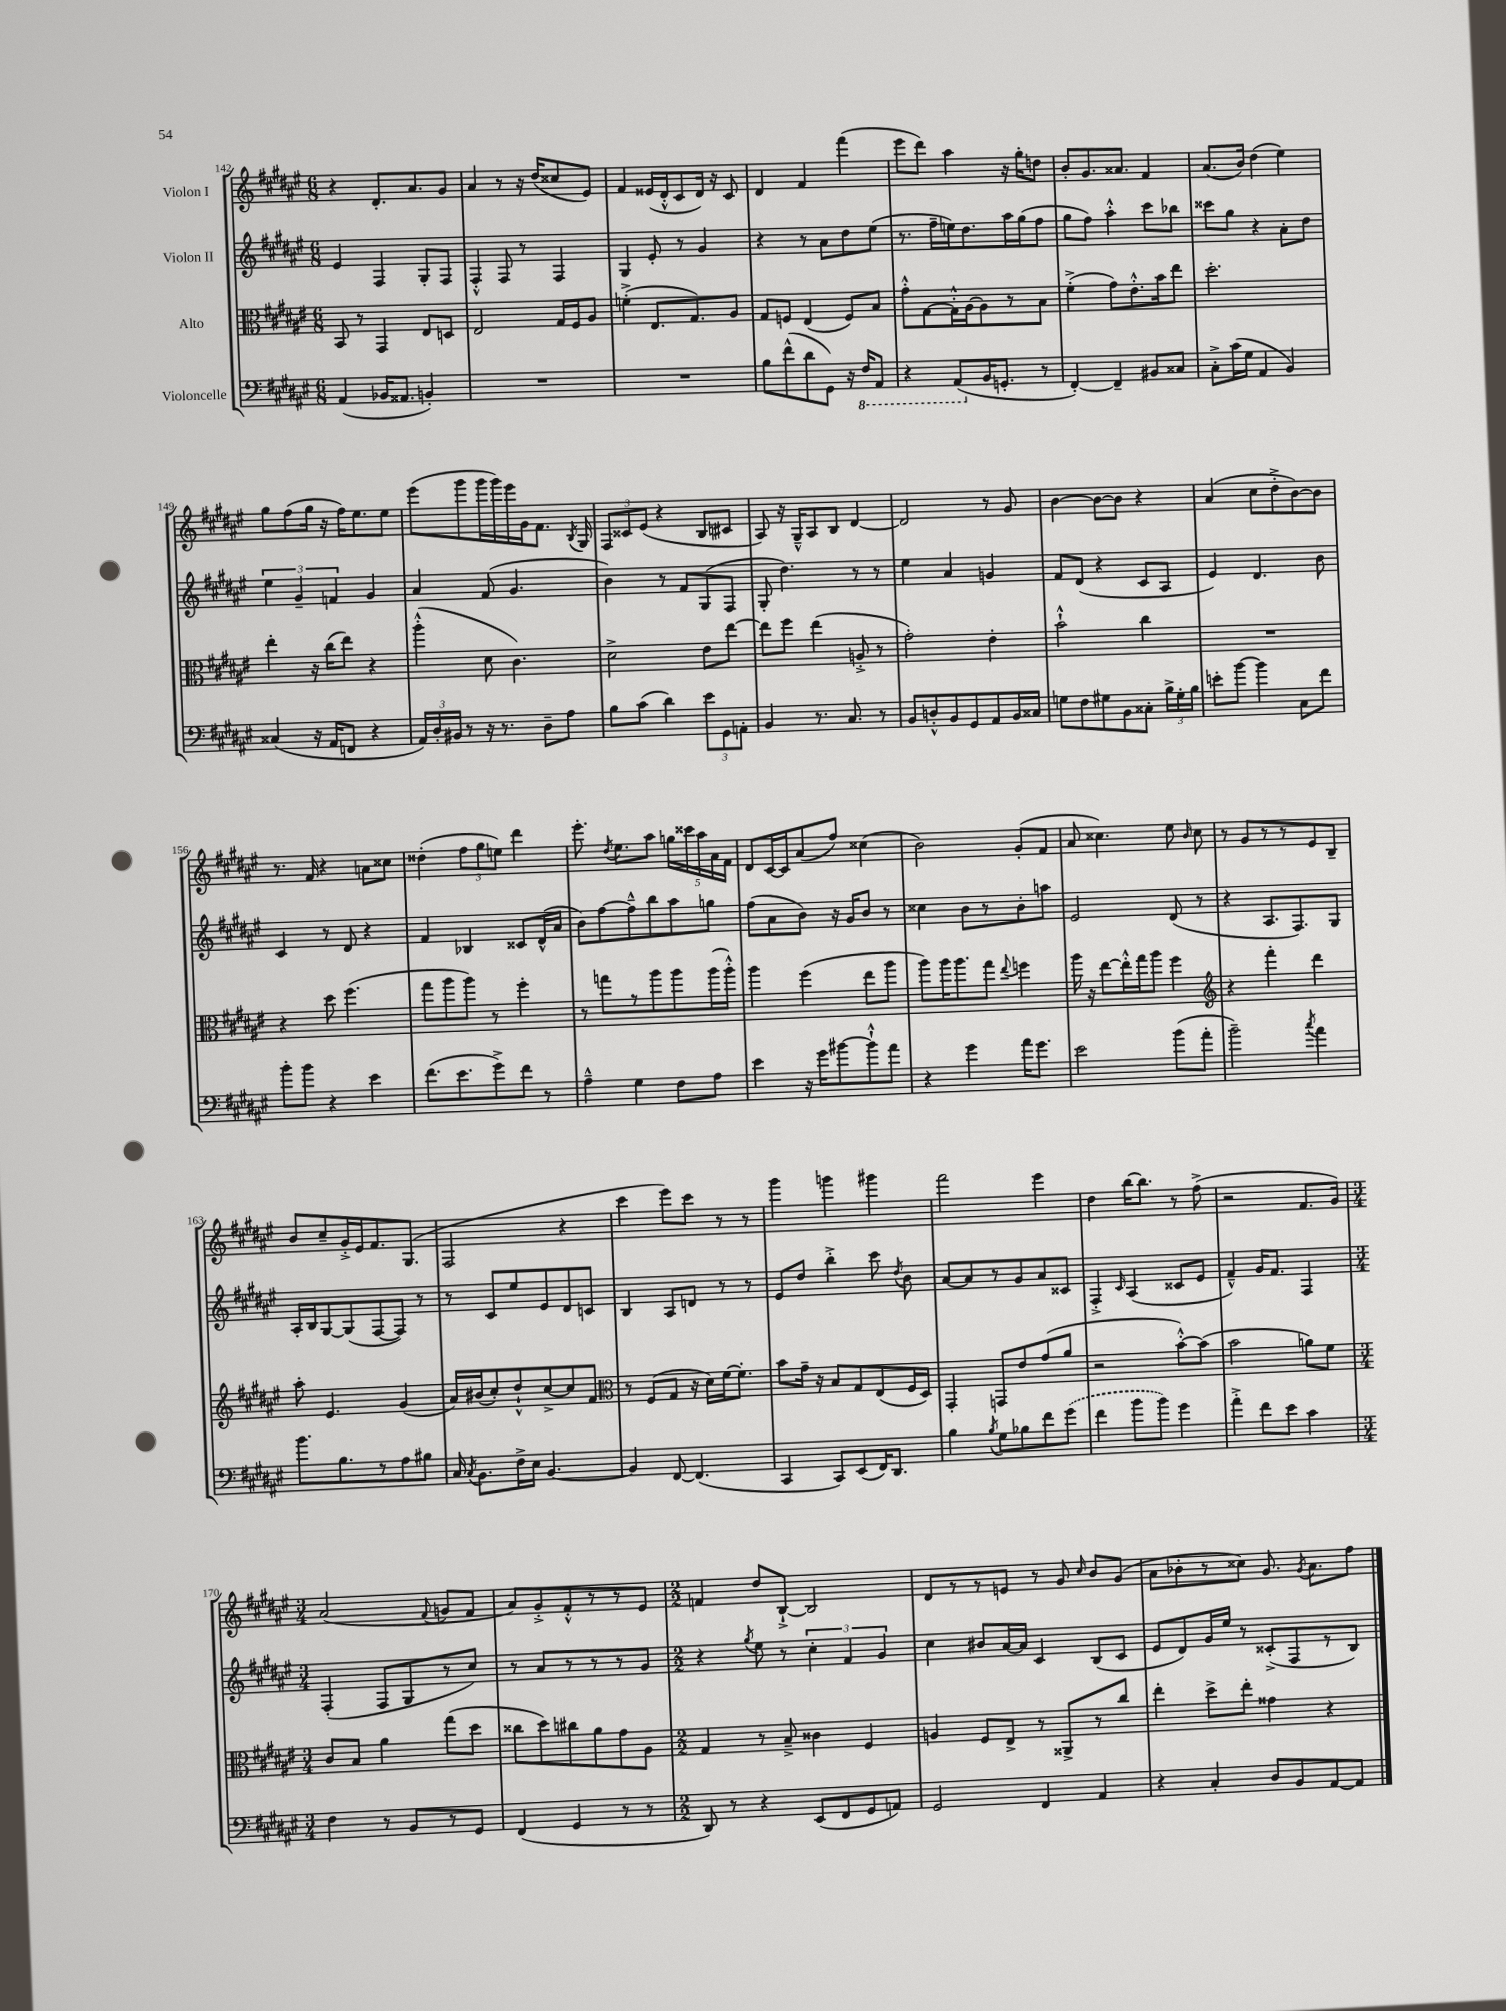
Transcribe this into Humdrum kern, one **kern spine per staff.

**kern	**kern	**kern	**kern
*staff4	*staff3	*staff2	*staff1
*clefF4	*clefC3	*clefG2	*clefG2
*k[f#c#g#d#a#e#]	*k[f#c#g#d#a#e#]	*k[f#c#g#d#a#e#]	*k[f#c#g#d#a#e#]
*M6/8	*M6/8	*M6/8	*M6/8
(4AA#/	8BB/	4e#/	4r
.	8r	.	.
16BB-/LK	4GG#/	4F#/	8.d#'/L
8.AA##/J	.	.	.
.	.	.	8.a#/
4BB'/)	8E#/L	8G#'/L	.
.	8D/J	8F#/J	8g#/J
=	=	=	=
2.r	2E#/	4F#'^^/	4a#/
.	.	8F#/	8r
.	.	8r	16r
.	.	.	(16dd#/LK
.	16G#/LL	4F#/	8cc##/
.	16F#/J	.	.
.	8A#/J	.	8e#/J)
=	=	=	=
2.r	(4f'^\	4G#/	4f#/
.	8.E#/L	8e#'/	(16e##/LL
.	.	.	16d#'^^/J
.	.	8r	8c#/
.	8.G#/)	.	.
.	.	4g#/	16d#/Jk)
.	.	.	16r
.	8A#/J	.	8c#/
=	=	=	=
8B\L	8G#/L	4r	4d#/
(8f#^^\	8F/J	.	.
8d#\	(4E#/	8r	4f#/
8GG#\J)	.	8a#\L	.
16r	8F/L)	8dd#\	(4fff#\
16FF#/LK	.	.	.
8AAA#/J	8B/J	(8ee#\J	.
=	=	=	=
4r	8g#'^^\L	8.r	8eee#\L
.	[8G#\	.	8ddd#\J)
.	.	16ff#~\LL	.
(8AAA#/L	16G#'^^\]L	16ee\J)	4aa#\
.	[16A#\J	8.dd#\	.
16BB/K	8A#\]	.	.
8.GG'/J	.	.	.
.	8r	16aa#\L	16r
.	.	(16gg#\J	16gg#'\LK
8r	8B\J	8ff#\J	8dd\J
=	=	=	=
[4FF#'/)	(4f#'^\	8gg#\L	8b'/L
.	.	8ff#\J)	8.g#/
4FF#~/]	8g#\L)	4aa#'^^\	.
.	.	.	8.a##/J
.	8.e#'^^\	.	.
8BB#/L	.	8ccc#\L	4f#/
.	16b\k	.	.
8C##/J	8ee#\J	8bb-\J	.
=	=	=	=
8C#'^\L	2.dd#'\	8ccc##\L	(8.a#/L
(16c#\L	.	8gg#\J	.
16G#\JJ	.	.	16b/Jk)
4AA#/	.	4r	(4dd#\
4BB/)	.	8a#'\L	4ee#\)
.	.	8dd#\J	.
=	=	=	=
(4C##/	4ee#'\	6ee#\	8gg#\L
.	.	.	(8ff#\
.	.	6g#~/	.
16r	16r	.	16gg#\Jk
16AA#/LK	(16cc#\LK	.	16r
.	.	6f/	.
8FF/J	8ee#\J)	.	16ff#\LK)
.	.	.	8.ee#\
4r	4r	4g#/	.
.	.	.	8ee#\J
=	=	=	=
24AA#/LL)	(4aa#'^^\	4a#/	(8eee#\L
24D#'/	.	.	.
24BB#/JJ	.	.	.
8r	.	.	8ggg#\
16r	8d#\	(8f#/	16ggg#\L
8.r	.	.	16ggg#\)
.	4.c#\)	4.g#/	16eee#\
.	.	.	16g#\J
8D#~\L	.	.	8.f#\J
8A#\J	.	.	.
.	.	.	8qB/
.	.	.	16G#/
=	=	=	=
8B\L	2d#^\	4b\)	12F#/L
.	.	.	12c##/
(8c#\J	.	.	.
.	.	.	(12e#/J
4d#\)	.	8r	4r
.	.	8f#/L	.
12e#\L	8e#\L	(8G#/	8B/L
12GG#\	.	.	.
.	[8ee#\J	8F#/J	8c#/J
12AA'\J	.	.	.
=	=	=	=
4BB/	8ee#\]L	8G#'/	8A#/)
.	8ff#\J	4.dd#\)	16r
.	.	.	16G#~^^/LK
8.r	(4ee#\	.	8A#/
.	.	.	8B/J
8.C#/	.	.	.
.	8A'^/	8r	[4d#/
8r	8r	8r	.
=	=	=	=
8BB/L	2g#'\)	4ee#\	2d#/]
8D'^^/	.	.	.
8BB/	.	4a#/	.
8GG#/	.	.	.
8AA#/	4e#'\	4g/	8r
16BB/L	.	.	8g#/
16C##/JJ	.	.	.
=	=	=	=
8G\L	2b`^^\	8f#/L	[4b\
8F#\	.	(8d#/J	.
8G#\	.	4r	8b\_L
8BB\	.	.	8b\]J
8C##'\J	4cc#\	8c#/L	4r
24B^\LL	.	8A#/J	.
24G#'\	.	.	.
24B\JJ	.	.	.
=	=	=	=
8e'\L	2.r	4e#/)	(4a#/
[8b\J	.	.	.
4b\]	.	4.d#/	8cc#\L
.	.	.	8dd#'^\
8C#\L	.	.	[8b\)
8f#\J	.	8b\	8b\]J
=	=	=	=
8b'\L	4r	4c#/	8.r
8b\J	.	.	.
.	.	.	16f#/
4r	8dd#\	8r	4r
.	(4.ff#\	8d#/	.
4e#\	.	4r	8a\L
.	.	.	8cc##\J
=	=	=	=
(8.f#\L	8gg#\L	4f#/	(4dd##'\
.	8aa#\	.	.
8.e#\	.	.	.
.	8aa#\J)	4B-/	12ff#\L
.	.	.	12gg#\
8g#^\)	8r	.	.
.	.	.	12ee\J)
8f#\J	4ff#'\	8c##/L	4ddd#\
8r	.	(16d#^^/L	.
.	.	16a#/JJ	.
=	=	=	=
4A#~^^\	8r	8b\L)	8.eee#'\
.	8gg\L	[8ff#\	.
.	.	.	8qdd#/
.	.	.	8.ee#\L
4G#\	8r	8ff#~^^\]	.
.	8aa#\	8bb\	8aa#\J
8F#\L	8aa#\	8aa#\	20gg\LL
.	.	.	20ccc##\
.	.	.	20aa#\
8A#\J	(16aa#\L	8gg\J	.
.	.	.	20a#\
.	16aa#'^^\JJ)	.	.
.	.	.	20f#\JJ
=	=	=	=
4e#\	4aa#\	(8ff#\L	8d#/L
.	.	8a#\	[16c#/L
.	.	.	16c#/]J
16r	(4ff#\	8b\J)	(8a#/
16g#\LK	.	.	.
[8b#\	.	16r	8ff#/J)
.	.	16g#/LK	.
8b#`^^\]	8ee#\L	8b/J	(4cc##\
8a#\J	8aa#\J	8r	.
=	=	=	=
4r	8aa#\L)	4cc##\	2b\)
.	16aa#\K	.	.
.	8.aa#\	.	.
4g#\	.	8b\L	.
.	8gg#\J	8r	.
.	8qqee#/	.	.
16a#\LK	4ff\	8b'\	(8g#'/L
8.g#\J	.	.	.
.	.	8aa\J	8f#/J
=	=	=	=
2e#\	16aa#\	2e#/	8a#/
.	16r	.	.
.	[8ee#\L	.	4.cc##\)
.	16ee#'^^\]L	.	.
.	16gg#\J	.	.
.	8aa#\J	.	.
(8b\L	4ff#\	(8d#/	8ee#\
.	.	.	16qqb/
8a#'\J	.	8r	8cc##\
=	=	=	=
*	*clefG2	*	*
2b~\)	4r	4r	8r
.	.	.	8g#/L
.	4fff#'\	8.A#/L	8r
.	.	.	8r
.	.	8.F#/)	.
8qcc#/	.	.	.
4a#\	4ddd#\	.	8e#/
.	.	8G#/J	8B~/J
=	=	=	=
8.b\L	8aa#'\	16A#'/LL	8b/L
.	.	16B/J	.
.	4.e#/	[8G#/	8cc#~/
8.B\	.	.	.
.	.	(8G#/]	16g#'^/L
.	.	.	16e#/J
8r	.	[8F#/	8.f#/
8A#\	(4g#/	8F#/]J)	.
.	.	.	(8.G#/J
8B#\J	.	8r	.
=	=	=	=
16C#/	16a#/LL)	8r	2F#/
8qC#/	.	.	.
8.BB\L	(16b#/J	.	.
.	8cc#'/)	8c#/L	.
16F#^\L	8dd#`^^/	8ee#/	.
16E#\JJ	.	.	.
[4.BB/	[8cc#^/	8e#/	.
.	8cc#/]	8d#/	4r
.	8f#/J	8c/J	.
=	=	=	=
*	*clefC3	*	*
4BB/]	8r	4B/	4ccc#\
.	(8F#/L	.	.
[8FF#/	8G#/J	8A#/L	8eee#\L)
(4.FF#/]	16r	8d/J	8ccc#\J
.	16d#\LL)	.	.
.	[16f#\J	8r	8r
.	8.f#'\]J	.	.
.	.	8r	8r
=	=	=	=
4CC#/	8b\L	8e#/L	4ggg#\
.	16g#~\Jk	8dd#/J	.
.	16r	.	.
8CC#/L)	8B/L	4bb'^\	4ggg\
(8EE#/	8G#/	.	.
16FF#/K)	(8E#/	8ccc#\	4ggg#\
8.DD#/J	.	.	.
.	.	8qdd#/	.
.	16F#/L	8b\	.
.	16D#/JJ)	.	.
=	=	=	=
4B\	4GG#'/	[8a#/L	2fff#\
.	.	8a#/]	.
8qB/	.	.	.
8G#\L	8GG/L	8r	.
8B-\	8e#/	8g#/	.
8f#\	(8g#/	8a#/	4eee#\
(8g#\J	8a#/J	8c##/J	.
=	=	=	=
4f#\	2r	4F#'^/	4dd#\
.	.	16qqc#/	.
8b\L	.	(4A#/	[16bb\LK
.	.	.	8.bb\]J
8b\J)	.	.	.
4g#\	[8b'^^\L)	8c##/L	8r
.	(8b\]J	8e#/J	(8ff#^\
=	=	=	=
4a#'^\	2b\	4f#~^^/)	2r
8f#\L	.	16g#/LK	.
.	.	8.f#/J	.
8e#\J	.	.	.
4c#\	8a\L)	4F#/	8.f#/L
.	8f#\J	.	.
.	.	.	16g#/Jk)
=	=	=	=
*M3/4	*M3/4	*M3/4	*M3/4
4F#\	8c#/L	(4F#'/	(2a#/
.	8B/J	.	.
8r	4a#\	8F#/L	.
8BB/L	.	8G#/	.
.	.	.	8qqf#/
8r	(8gg#\L	8r	8g/L
8GG#/J	8dd#\J	8cc#/J)	8f#/J
=	=	=	=
(4FF#/	8cc##\L	8r	8a#/L)
.	8dd#\)	8a#/L	8g#'^/
4GG#/	8cc#\	8r	8f#'^^/
.	8a#\	8r	8r
8r	8g#\	8r	8r
8r	8A#\J	8g#/J	8e#/J
=	=	=	=
*M2/2	*M2/2	*M2/2	*M2/2
8DD#/)	4G#/	4r	4f/
8r	.	.	.
.	.	8qgg#/	.
4r	8r	8ee#\	8dd#/L
.	8B~^/	8r	[8B`^/J
(8EE#/L	4c##\	6cc#'\	2B/]
8FF#/	.	.	.
.	.	6f#/	.
8GG#/	4F#/	.	.
.	.	6g#/	.
8AA/J)	.	.	.
=	=	=	=
2GG#/	4A/	4cc#\	8d#/L
.	.	.	8r
.	8F#/L	8b#/L	8r
.	8E#^/J	[16a#/L	8e/J
.	.	16a#/]JJ	.
4FF#/	8r	4c#/	8r
.	8AA##^/L	.	8g#/
.	.	.	16qqcc#/
4AA#/	8r	(8B/L	8b/L
.	8cc#/J	8c#/J	(8g#/J
=	=	=	=
4r	4ee#'\	8e#/L	8a#\L
.	.	8d#/)	8b-'\
4C#'/	8dd#^\L	16g#/L	8r
.	.	16ee#/JJ	.
.	8ee#'\J	8r	8cc##\J)
8D#/L	4g##\	(8c##'^/L	8.g#/
8BB/	.	8F#/	.
.	.	.	8qg#/
.	.	.	8.a#\L
[8AA#/	4r	8r	.
8AA#/]J	.	8B/J)	8ff#\J
==	==	==	==
*-	*-	*-	*-
